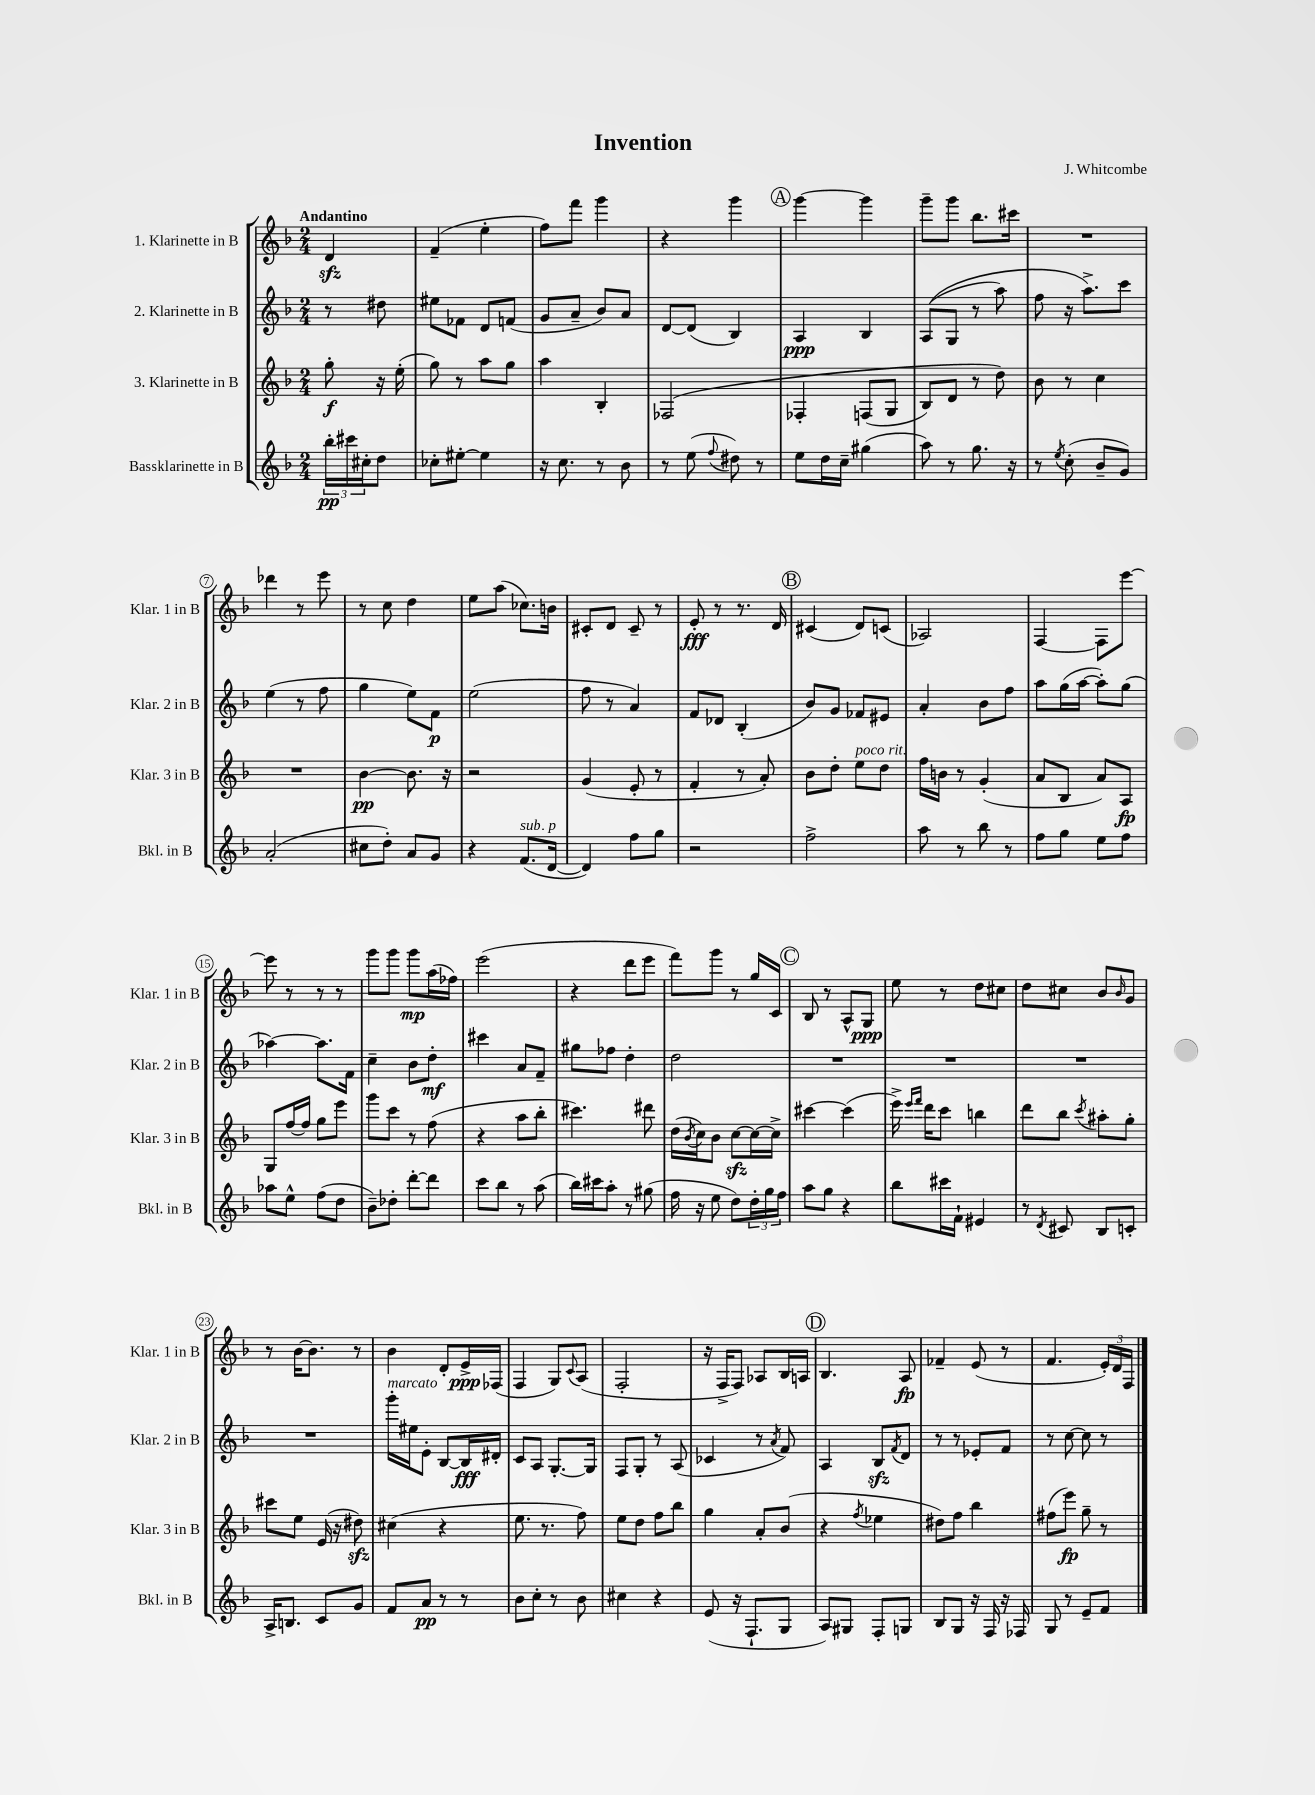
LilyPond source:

\header { title = "Invention" composer = "J. Whitcombe" }
<<
\new StaffGroup <<
\new Staff = "s0" \with { instrumentName = "1. Klarinette in B" shortInstrumentName = "Klar. 1 in B" } {
    \clef treble \key f \major \numericTimeSignature \time 2/4 \partial 4 \tempo "Andantino"
    d'4\sfz |
    f'4--( e''4-. |
    f''8) f'''8 g'''4 |
    r4 g'''4 |
    \mark \markup { \circle "A" } g'''4~ g'''4 |
    g'''8-- g'''8 bes''8. cis'''16 |
    R2 |
    des'''4 r8 e'''8 |
    r8 c''8 d''4 |
    e''8 a''8( ces''8.) b'16 |
    cis'8-. d'8 cis'8-- r8 |
    e'8-.\fff r8 r8. d'16 |
    \mark \markup { \circle "B" } cis'4( d'8) c'8( |
    aes2) |
    f4~ f8 e'''8~ |
    e'''8 r8 r8 r8 |
    g'''8 g'''8 g'''8\mp a''16( fes''16) |
    e'''2( |
    r4 d'''8 e'''8 |
    f'''8) g'''8 r8 g''16 c'16 |
    \mark \markup { \circle "C" } bes8 r8 a8-^ g8\ppp |
    e''8 r8 d''8 cis''8 |
    d''8 cis''8 bes'8 \grace { bes'16 } g'8 |
    r8 bes'16~ bes'8. r8 |
    bes'4 d'8-. e'16->\ppp fes16( |
    f4 g8) \appoggiatura { c'8 } a8( |
    f2-. |
    r16 f16-> f8) aes8 bes16 a16 |
    \mark \markup { \circle "D" } bes4. a8\fp |
    fes'4-- e'8( r8 |
    f'4. \tuplet 3/2 { e'16-.) d'16 f16 } \bar "|." |
}
\new Staff = "s1" \with { instrumentName = "2. Klarinette in B" shortInstrumentName = "Klar. 2 in B" } {
    \clef treble \key f \major \numericTimeSignature \time 2/4 \partial 4
    r8 dis''8 |
    eis''8 fes'8 d'8 f'8( |
    g'8 a'8-- bes'8) a'8 |
    d'8~ d'8( bes4) |
    \mark \markup { \circle "A" } a4\ppp bes4 |
    a8(\( g8 r8 a''8) |
    f''8 r16 a''8.->\) c'''8 |
    e''4( r8 f''8 |
    g''4 e''8) f'8\p |
    e''2( |
    f''8 r8 a'4) |
    f'8 des'8 bes4-.( |
    \mark \markup { \circle "B" } bes'8) g'8 fes'8 eis'8 |
    a'4-. bes'8 f''8 |
    a''8 g''16( a''16~ a''8-.) g''8( |
    aes''4~) aes''8. f'16 |
    c''4-- bes'8 d''8-.\mf |
    cis'''4 a'8 f'8-- |
    gis''8 fes''8 d''4-. |
    d''2 |
    \mark \markup { \circle "C" } R2 |
    R2 |
    R2 |
    R2 |
    g'''16-.^\markup { \italic "marcato" } eis''16 e'8-. bes8~ bes16\fff dis'16-. |
    c'8 a8 g8.~-. g16 |
    f8 g8-. r8 a8( |
    ces'4 r8 \acciaccatura { a'8 } f'8) |
    \mark \markup { \circle "D" } a4 bes8\sfz \acciaccatura { f'8 } d'8 |
    r8 r8 ees'8-. f'8 |
    r8 c''8~ c''8 r8 \bar "|." |
}
\new Staff = "s2" \with { instrumentName = "3. Klarinette in B" shortInstrumentName = "Klar. 3 in B" } {
    \clef treble \key f \major \numericTimeSignature \time 2/4 \partial 4
    g''8-.\f r16 e''16-.( |
    g''8) r8 a''8 g''8 |
    a''4 bes4-. |
    fes2\( |
    \mark \markup { \circle "A" } fes4-. f8( g8 |
    bes8) d'8 r8 d''8\) |
    bes'8 r8 c''4 |
    R2 |
    bes'4~\pp bes'8. r16 |
    r2 |
    g'4( e'8-. r8 |
    f'4-. r8 a'8-.) |
    \mark \markup { \circle "B" } bes'8 d''8-. e''8^\markup { \italic "poco rit." } d''8 |
    f''16 b'16 r8 g'4-.( |
    a'8 bes8 a'8) a8\fp |
    g8 f''16~ f''16 g''8 e'''8 |
    g'''8 c'''8 r8 f''8( |
    r4 a''8 bes''8-. |
    cis'''4.) dis'''8 |
    d''16( \acciaccatura { bes'8 } c''16) bes'8 c''8~\sfz c''16~ c''16-> |
    \mark \markup { \circle "C" } cis'''4~ cis'''4( |
    e'''16->) \grace { e'''16 f'''16 } d'''16 c'''8 b''4 |
    d'''8 bes''8 \acciaccatura { c'''8 } ais''8-. g''8-. |
    cis'''8 e''8 e'16( r16 dis''8\sfz) |
    cis''4( r4 |
    e''8. r8. f''8) |
    e''8 d''8 f''8 bes''8 |
    g''4 a'8-. bes'8( |
    \mark \markup { \circle "D" } r4 \acciaccatura { f''8 } ees''4 |
    dis''8) f''8 bes''4 |
    fis''8( e'''8\fp) g''8-- r8 \bar "|." |
}
\new Staff = "s3" \with { instrumentName = "Bassklarinette in B" shortInstrumentName = "Bkl. in B" } {
    \clef treble \key f \major \numericTimeSignature \time 2/4 \partial 4
    \tuplet 3/2 { bes''16-.\pp cis'''16 cis''16-. } d''8 |
    ces''8-. eis''8~-. eis''4 |
    r16 c''8. r8 bes'8 |
    r8 e''8( \appoggiatura { f''8 } dis''8) r8 |
    \mark \markup { \circle "A" } e''8 d''16 c''16-- gis''4( |
    a''8) r8 g''8. r16 |
    r8 \acciaccatura { e''8 } c''8-.( bes'8-- g'8) |
    a'2-.( |
    cis''8 d''8-.) a'8 g'8 |
    r4 f'8.^\markup { \italic "sub. p" }( d'16~ |
    d'4) f''8 g''8 |
    r2 |
    \mark \markup { \circle "B" } f''2-> |
    a''8 r8 bes''8 r8 |
    f''8 g''8 e''8 f''8 |
    aes''8 e''8-^ f''8( d''8 |
    bes'8--) des''8-. d'''8~-. d'''8 |
    c'''8 bes''8 r8 a''8( |
    bes''16) cis'''16 a''8-. r8 gis''8( |
    f''16 r16 e''8 d''8) \tuplet 3/2 { d''16-. g''16 f''16 } |
    \mark \markup { \circle "C" } a''8 g''8 r4 |
    bes''8 cis'''16 f'16-! eis'4 |
    r8 \acciaccatura { d'8 } cis'8 bes8 c'8-. |
    a16-> b8. c'8 g'8 |
    f'8 a'8\pp r8 r8 |
    bes'8 c''8-. r8 bes'8 |
    cis''4 r4 |
    e'8( r16 f8.-! g8 |
    \mark \markup { \circle "D" } a8) gis8 f8-. g8 |
    bes8 g8 r16 f16 r16 fes16 |
    g8 r8 e'8-- f'8 \bar "|." |
}
>>
>>
\layout { \context { \Score \override BarNumber.stencil = #(make-stencil-circler 0.1 0.3 ly:text-interface::print) } }
